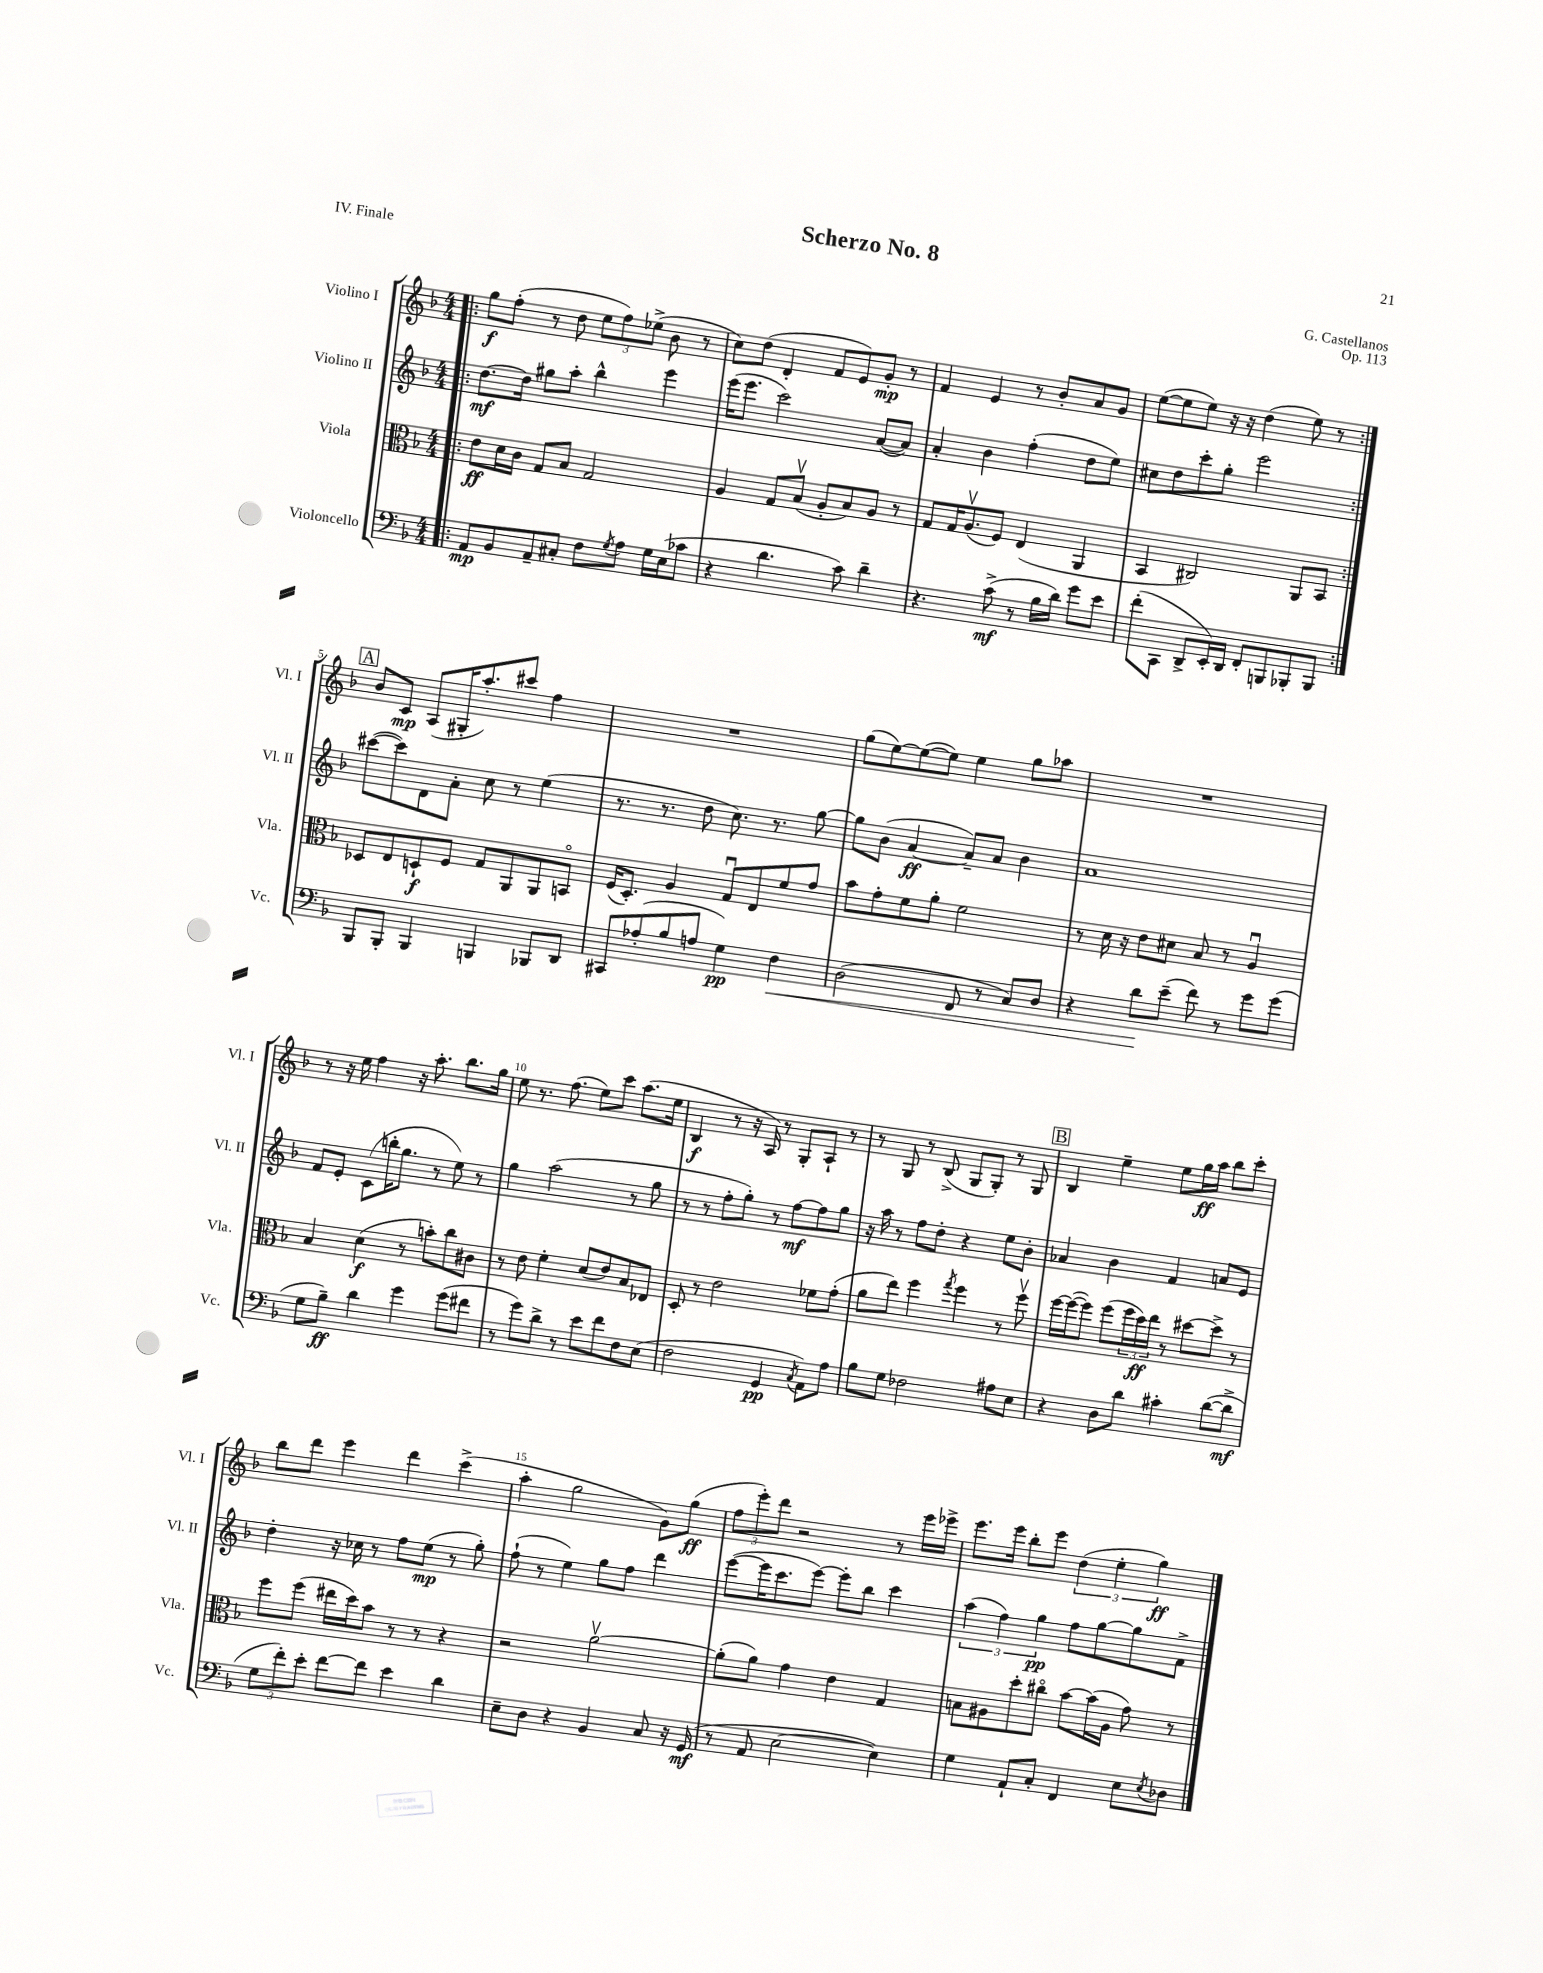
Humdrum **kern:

**kern	**kern	**kern	**kern
*staff4	*staff3	*staff2	*staff1
*clefF4	*clefC3	*clefG2	*clefG2
*k[b-]	*k[b-]	*k[b-]	*k[b-]
*M4/4	*M4/4	*M4/4	*M4/4
=!|:	=!|:	=!|:	=!|:
8AA	8e	[8.dd	8gg
8BB-	16d	.	(8ff'
.	16c	16dd]	.
8AA~	8G	8gg#	8r
8C#'	8B-	8aa'	8dd
8F	2G	4bb-^^	12ee
.	.	.	12ff)
8qG	.	.	.
8A	.	.	.
.	.	.	(12ee-^
16G	.	4eee	8b-
(16E	.	.	.
8c-	.	.	8r
=	=	=	=
4r	4A	(16eee	8cc)
.	.	8.eee	.
.	.	.	(8dd
4.d	8G	2ccc)	4d'
.	(8B-v	.	.
.	8A'	.	8f
8c)	8B-)	.	8e)
4d~	8A	([8a	8g'
.	8r	8a])	8r
=	=	=	=
4.r	8G	4a'	4f
.	16G	.	.
.	(8.Av	.	.
.	.	4b-	4e
(8c^	8F)	.	.
8r	(4E	(4ff'	8r
16B-	.	.	8b-'
16d)	.	.	.
8g	4AA	8dd	8a
8e	.	8ee)	8g
=	=	=	=
(8f'	4BB-	8cc#	([8ee
8CC	.	8dd	8ee]
8DD^	2C#)	8ccc'	8ee)
16EE')	.	8gg'	16r
16DD	.	.	16r
8FF'	.	2eee	(4dd
8BBB	.	.	.
8BBB-'	8AA	.	8ee)
8BBB-	8BB-	.	8r
=:|!	=:|!	=:|!	=:|!
8BBB-	8D-	([8ccc#	8b-
8BBB-'	8E	8ccc#])	8c
4BBB-	8D`	8d	(8A
.	8F	8a'	16G#'
.	.	.	8.aa')
4BBB	8G	8cc	.
.	8AA	8r	8ccc#
8BBB-	8AA	(4ee	4ff
8DD	8BBo	.	.
=	=	=	=
8CC#	(16F	8.r	1r
.	8.D')	.	.
(8A-'	.	.	.
.	.	8.r	.
8B-	4A	.	.
8A	.	8dd	.
4G)	8Gu	8.cc)	.
.	8E	.	.
.	.	8.r	.
4F	8f	.	.
.	8g	[8gg	.
=	=	=	=
(2D	8b-	8gg]	(8gg
.	8g'	(8b-	[8ee)
.	8f	[4a	(8ee_
.	8a'	.	8ee])
8FF	2f	8a~])	4ee
8r	.	8a	.
8C)	.	4b-	8gg
8D	.	.	8aa-
=	=	=	=
4r	8r	1a	1r
.	16d	.	.
.	16r	.	.
8d	8e	.	.
(8e~	8d#	.	.
8f)	8B-	.	.
8r	8r	.	.
8g	4Au	.	.
(8g	.	.	.
=	=	=	=
8G	4B-	8f	8r
8B-~)	.	8e'	16r
.	.	.	16ee
4d	(4d	(8c	4ff
.	.	16bb'	.
.	.	8.gg	.
4g	8r	.	16r
.	.	.	8.aa'
.	8b')	8r	.
(8g	8cc	8ee)	8.bb-
8f#	8c#	8r	.
.	.	.	16gg
=	=	=	=
8r	8r	4gg	8ee
8g)	8e	.	8.r
8d^	4f'	(2aa	.
.	.	.	(8.ff
8r	.	.	.
8e	(8d	.	8ee)
8f	8e)	.	8ccc
8F	8B-	8r	(8.aa
(8E	8E-	8gg	.
.	.	.	16ee
=	=	=	=
2F	8D'	8r	4B-
.	8r	8r	.
.	2e	8ff'	8r
.	.	8gg')	16r
.	.	.	16A)
4GG	.	8r	8r
.	.	[8ff	8G'
8qC	.	.	.
8AA)	8f-	8ff]	8A`
8A	(8g'	8gg	8r
=	=	=	=
8B-	8a	16r	8r
.	.	16aa	.
8G	8ee)	8r	8G
2F-	4ff	8ff	8r
.	.	8dd'	(8B-^
.	8qgg	.	.
.	4ff	4r	8G
.	.	.	8G')
8A#	8r	8ee	8r
8E	8ffv	8b-'	8G
=	=	=	=
4r	[16ff	4a-	4B-
.	(16ff_	.	.
.	8ff])	.	.
8D	(8ff	4b-	4ee~
8d	24ff	.	.
.	24dd)	.	.
.	24ee	.	.
4c#'	8r	4f	8ee
.	[8dd#	.	16gg
.	.	.	16aa
([8d	8dd#^]	8a	8bb-
8d^]	8r	8e	8ccc'
=	=	=	=
12G	8ff	4dd'	8bb-
12f')	.	.	.
.	(8ff	.	8ddd
12e'	.	.	.
[8f	16ee#	16r	4eee
.	16dd)	16cc-	.
8f]	8b-	8r	.
4e	8r	8ff	4ddd
.	8r	(8ee	.
4d	4r	8r	(4ccc^
.	.	8gg')	.
=	=	=	=
8E~	2r	(8ff`	4aa'
8D	.	8r	.
4r	.	4ee)	2gg
4BB-	[2av	8gg	.
.	.	8ff	.
8C	.	4ddd	8g)
16r	.	.	(8gg
(16GG	.	.	.
=	=	=	=
8r	(8a']	([8eee	12ff
.	.	.	12eee')
8AA	8a)	16eee]	.
.	.	.	12ddd
.	.	8.ccc	.
[2E	4g	.	2r
.	.	[8eee)	.
.	4e	8eee']	.
.	.	8bb-	.
4E])	4G	4ccc	8r
.	.	.	16eee
.	.	.	16eee-^
=	=	=	=
4G	8B	(6aa	8.eee
.	8A#	.	.
.	.	6ff)	.
.	.	.	16eee
8AA`	8dd'	.	8bb-'
.	.	6gg	.
8C'	8cc#o	.	8eee
4FF	[8b-	8ff	(6dd
.	(16b-]	[8gg	.
.	.	.	6ee'
.	16A#	.	.
8E	8g)	8gg]	.
.	.	.	6gg)
8qE	.	.	.
8D-	8r	8f^	.
==	==	==	==
*-	*-	*-	*-
